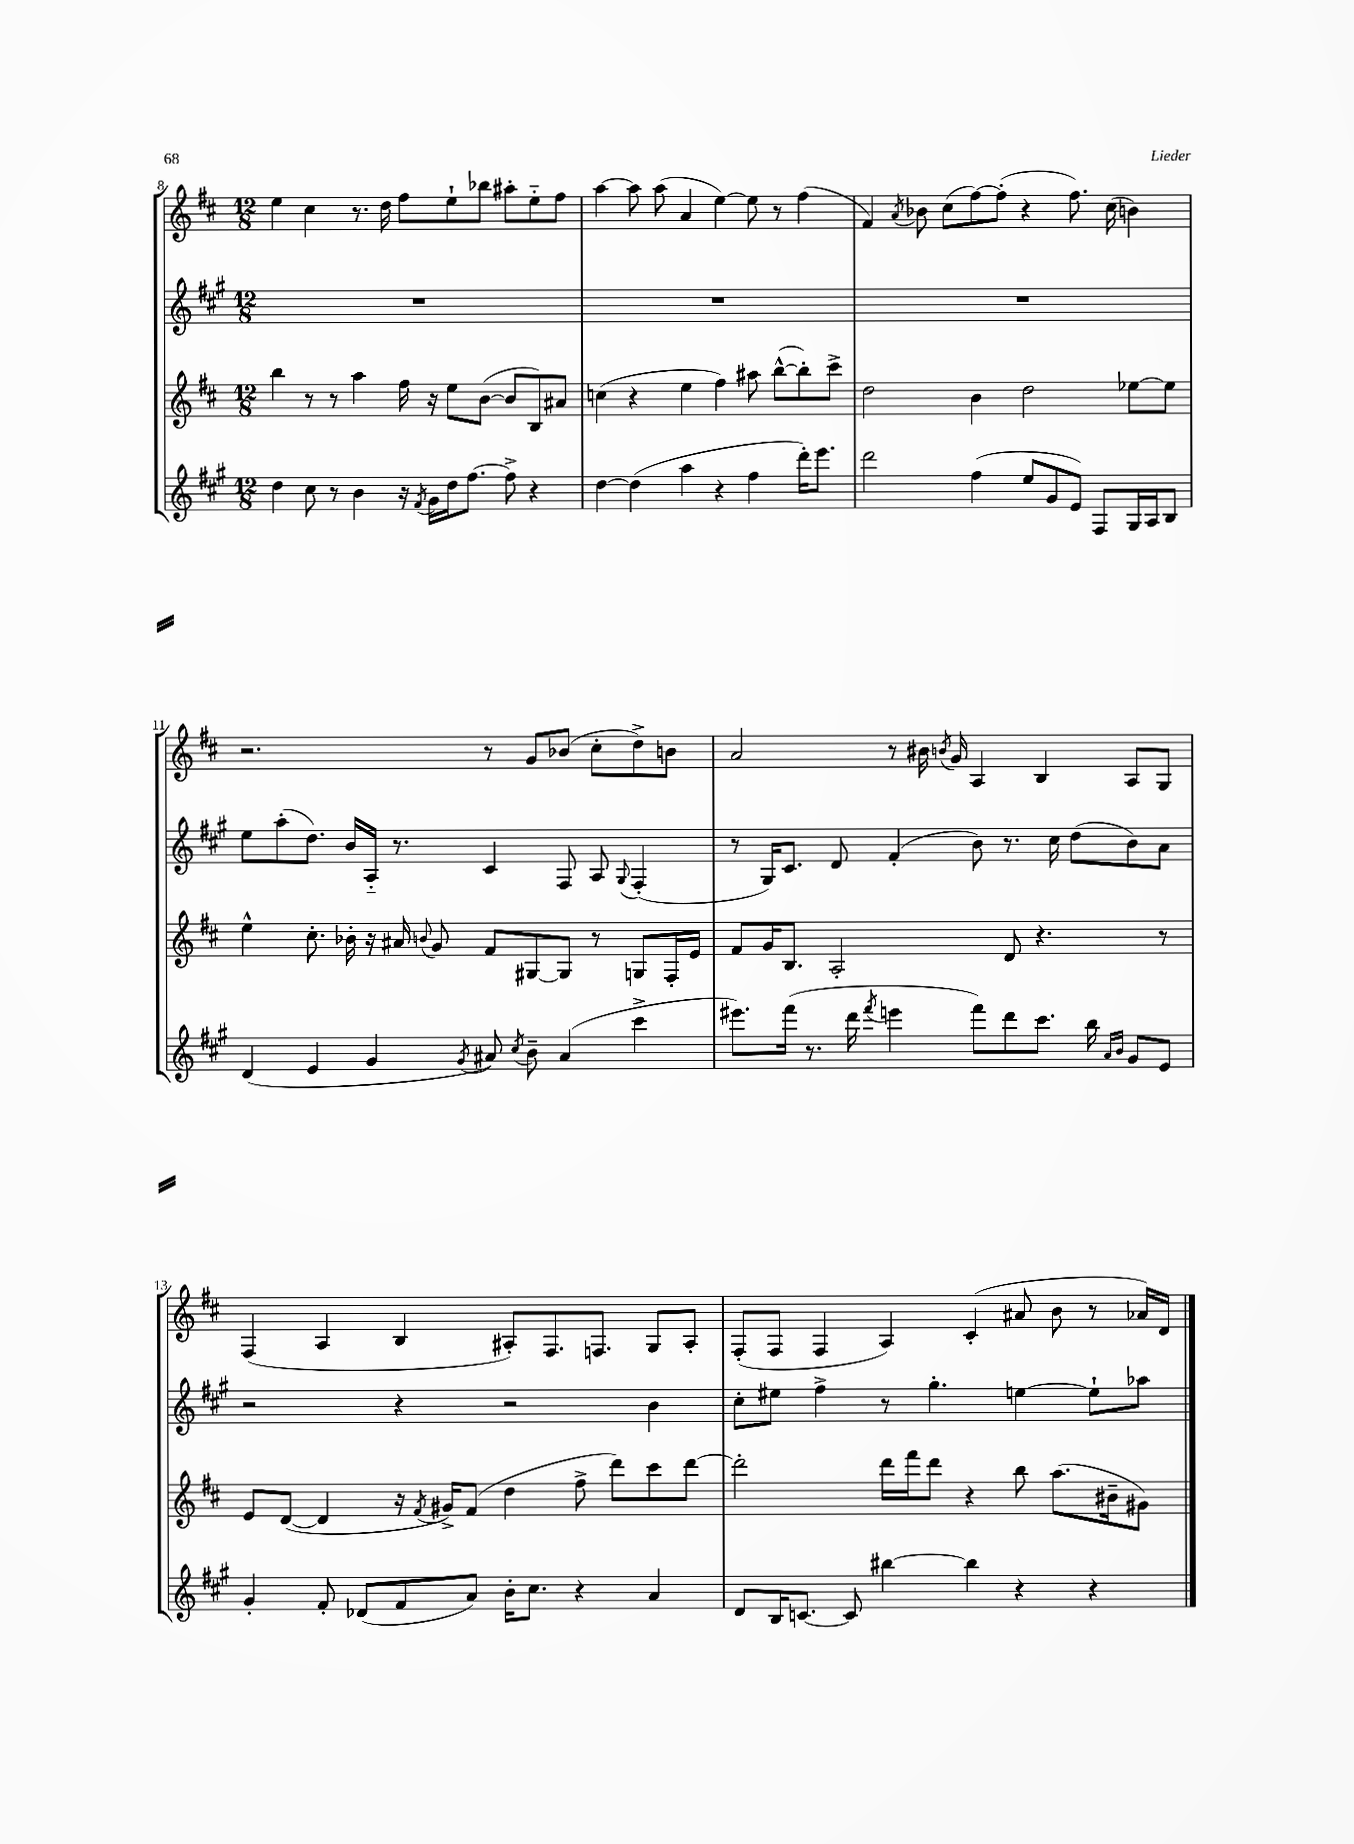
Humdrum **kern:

**kern	**kern	**kern	**kern
*staff4	*staff3	*staff2	*staff1
*clefG2	*clefG2	*clefG2	*clefG2
*k[f#c#g#]	*k[f#c#]	*k[f#c#g#]	*k[f#c#]
*M12/8	*M12/8	*M12/8	*M12/8
4dd	4bb	1.r	4ee
8cc#	8r	.	4cc#
8r	8r	.	.
4b	4aa	.	8.r
.	.	.	16dd
16r	16ff#	.	8ff#
8qf#	.	.	.
16g#	16r	.	.
16dd	8ee	.	8ee`
[8.ff#	.	.	.
.	([8b	.	8bb-
8ff#^]	8b]	.	8aa#'
4r	8B)	.	8ee'~
.	8a#	.	8ff#
=	=	=	=
[4dd	(4cc	1.r	[4aa
(4dd]	4r	.	8aa]
.	.	.	(8aa
4aa	4ee	.	4a
4r	4ff#)	.	[4ee)
4ff#	8aa#	.	8ee]
.	([8bb^^	.	8r
16ddd')	8bb'])	.	(4ff#
8.eee	.	.	.
.	8ccc#^	.	.
=	=	=	=
2ddd	2dd	1.r	4f#)
.	.	.	8qa
.	.	.	8b-
.	.	.	(8cc#
(4ff#	4b	.	[8ff#)
.	.	.	(8ff#']
8ee	2dd	.	4r
8g#	.	.	.
8e)	.	.	8.ff#)
8F#	.	.	.
.	.	.	(16cc#
16G#	[8ee-	.	4b)
16A	.	.	.
8B	8ee-]	.	.
=	=	=	=
(4d	4ee^^	8ee	2.r
.	.	(8aa'	.
4e	8.cc#'	8.dd)	.
.	16b-'	16b	.
4g#	16r	16A'~	.
.	16a#	8.r	.
.	8qqb	.	.
.	8g	.	.
8qg#	.	.	.
8a#)	8f#	4c#	8r
8qcc#	.	.	.
8b~	[8G#	.	8g
(4a#	8G#]	8F#	(8b-
.	8r	8A	8cc#'
.	.	8qqG#	.
4ccc#^	8G	(4F#'	8dd^)
.	16F#'	.	8b
.	16e	.	.
=	=	=	=
8.eee#)	8f#	8r	2a
.	16g	16G#)	.
(16fff#	8.B	8.c#	.
8.r	.	.	.
.	2A'	8d	.
16ddd	.	.	.
8qfff#	.	.	.
4eee	.	(4f#'	8r
.	.	.	16b#
.	.	.	8qb
.	.	.	16g
8fff#)	.	8b)	4A
8ddd	8d	8.r	.
8.ccc#	4.r	.	4B
.	.	16cc#	.
.	.	(8dd	.
16bb	.	.	.
16qqa	.	.	.
16qqb	.	.	.
8g#	.	8b)	8A
8e	8r	8a	8G
=	=	=	=
4g#'	8e	2r	(4F#
.	([8d	.	.
8f#'	4d]	.	4A
(8d-	.	.	.
8f#	16r	4r	4B
.	8qf#	.	.
.	16g#^)	.	.
8a)	(8f#	.	.
16b'	4dd	2r	8A#')
8.cc#	.	.	.
.	.	.	8.F#
4r	8ff#^	.	.
.	.	.	8.F
.	8ddd)	.	.
4a	8ccc#	4b	8G
.	[8ddd	.	8A#'
=	=	=	=
8d	2ddd']	8cc#'	(8F#'
16B	.	8ee#	8F#
[8.c	.	.	.
.	.	4ff#^	4F#
8c]	.	.	.
[4bb#	16ddd	8r	4A)
.	16fff#	.	.
.	8ddd	4.gg#'	.
4bb#]	4r	.	(4c#'
4r	8bb	[4ee	8a#
.	(8.aa	.	8b
4r	.	8ee`]	8r
.	16b#~	.	.
.	8g#)	8aa-	16a-)
.	.	.	16d
==	==	==	==
*-	*-	*-	*-
